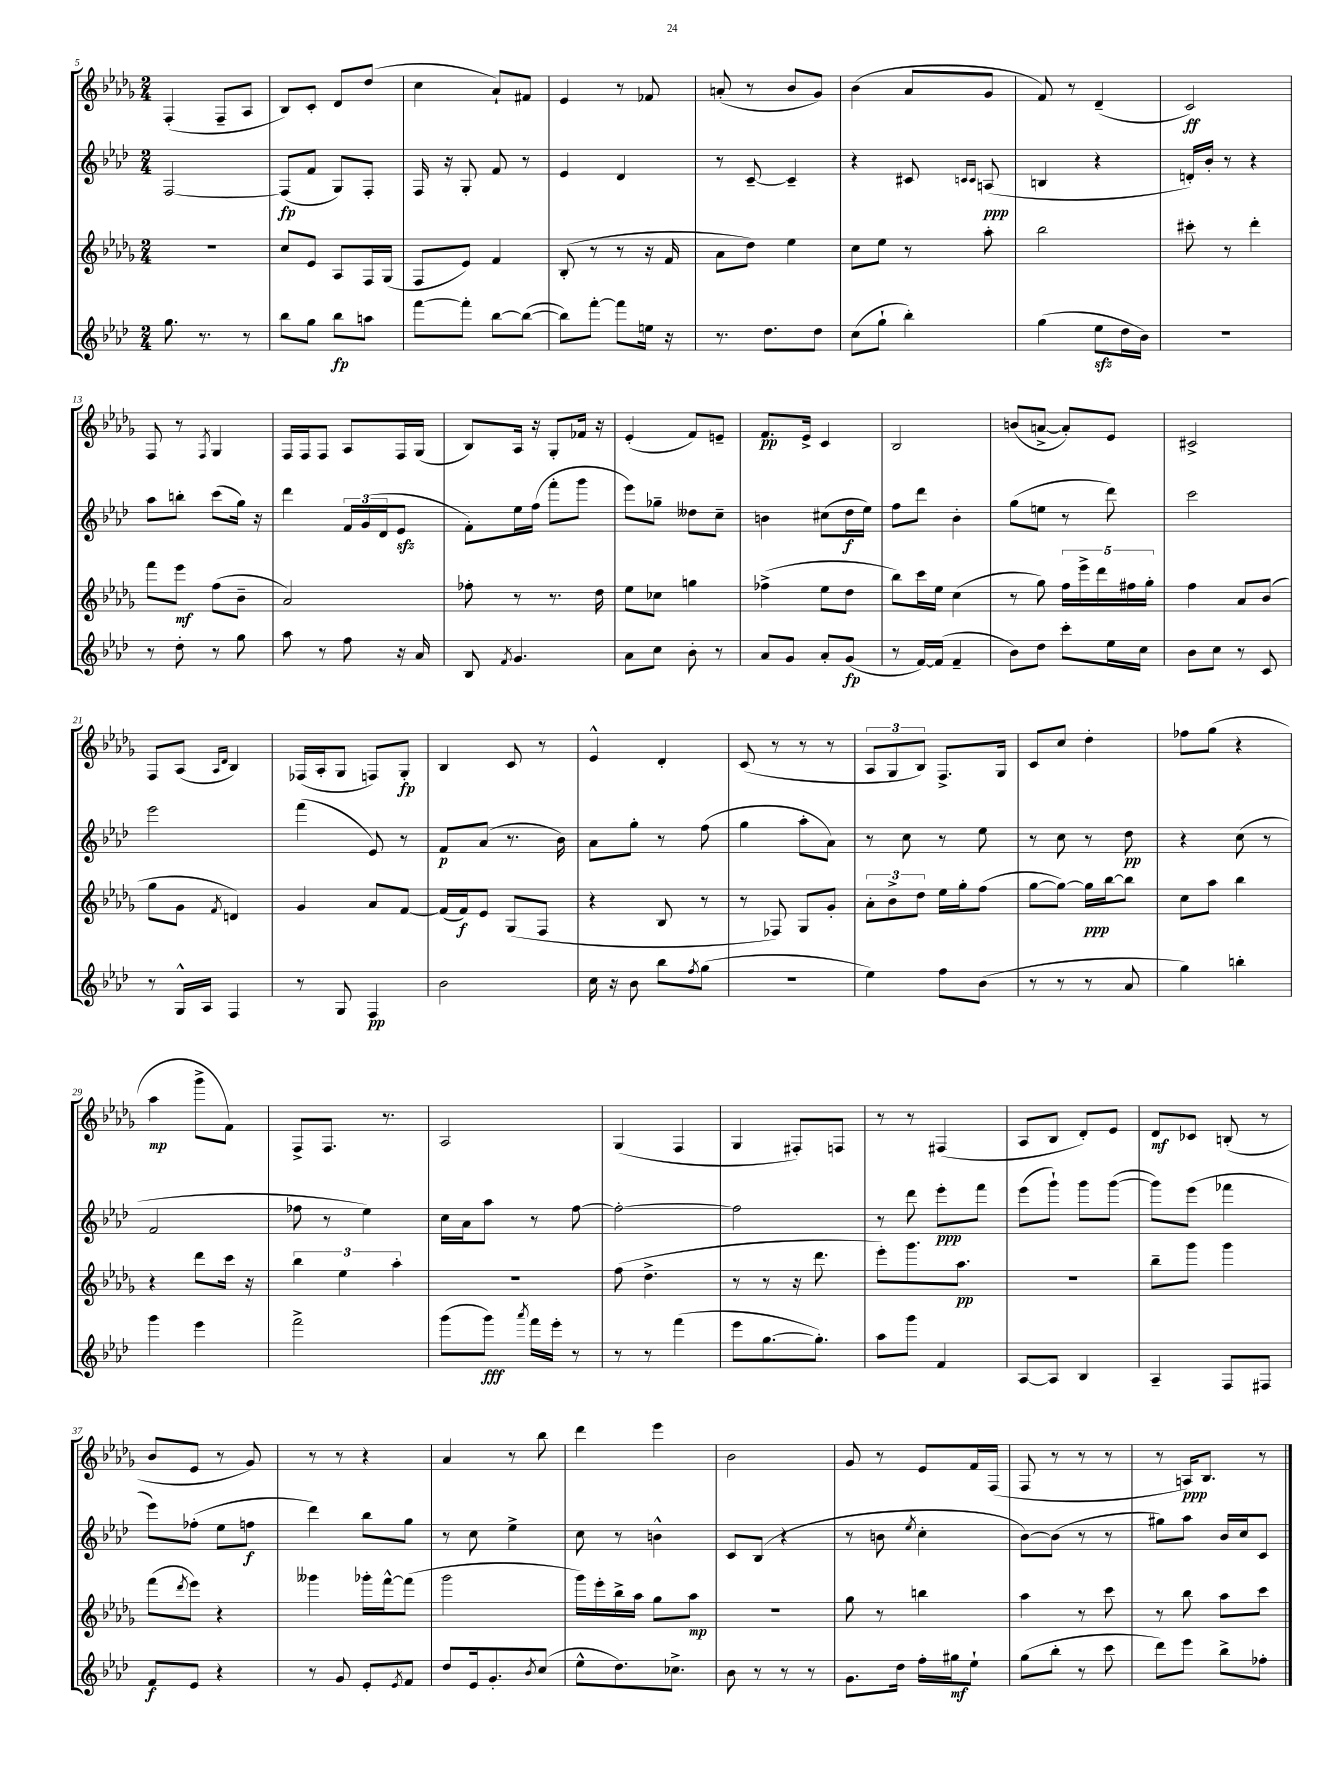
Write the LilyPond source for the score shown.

<<
\new StaffGroup <<
\new Staff = "s0" {
    \clef treble \key des \major \numericTimeSignature \time 2/4
    f4-.( f8-- aes8 |
    bes8) c'8-. des'8 des''8( |
    c''4 aes'8-!) fis'8 |
    ees'4 r8 fes'8 |
    a'8-.( r8 bes'8 ges'8) |
    bes'4( aes'8 ges'8 |
    f'8) r8 des'4--( |
    c'2\ff) |
    f8 r8 \acciaccatura { f8 } ges4 |
    f16 f16 f8 aes8 f16 ges16( |
    bes8) aes16 r16 ges8-. fes'16 r16 |
    ees'4-.( f'8) e'8-- |
    f'8.\pp ees'16-> c'4 |
    bes2 |
    b'8( a'8~-> a'8-.) ees'8 |
    cis'2-> |
    f8 aes8( \grace { aes16 des'16 } bes4) |
    fes16( aes16-. ges8 f8) ges8-.\fp |
    bes4 c'8 r8 |
    ees'4-^ des'4-. |
    c'8( r8 r8 r8 |
    \tuplet 3/2 { aes8 ges8 bes8) } f8.-> ges16 |
    c'8 c''8 des''4-. |
    fes''8 ges''8( r4 |
    aes''4\mp ges'''8-> f'8) |
    f8-> f8. r8. |
    aes2 |
    ges4( f4 |
    ges4 fis8-.) f8 |
    r8 r8 fis4( |
    aes8 bes8 des'8-.) ees'8 |
    des'8\mf ces'8 b8-.( r8 |
    bes'8 ees'8 r8 ges'8) |
    r8 r8 r4 |
    aes'4 r8 bes''8 |
    des'''4 ees'''4 |
    bes'2 |
    ges'8 r8 ees'8 f'16 f16( |
    f8 r8 r8 r8 |
    r8 a16\ppp) bes8. r8 \bar "|." |
}
\new Staff = "s1" {
    \clef treble \key aes \major \numericTimeSignature \time 2/4
    f2~ |
    f8\fp( f'8 g8) f8-. |
    f16 r16 g8-. f'8 r8 |
    ees'4 des'4 |
    r8 c'8~-- c'4-- |
    r4 cis'8 \grace { c'16 c'16 } a8\ppp( |
    b4 r4 |
    d'16-.) bes'16-. r8 r4 |
    aes''8 b''8-. c'''8( g''16) r16 |
    des'''4 \tuplet 3/2 { f'16 g'16( des'16 } ees'8\sfz |
    f'8-.) ees''16 f''16( f'''8-. g'''8 |
    ees'''8) ges''8-- deses''8 c''8-- |
    b'4 cis''8( des''16\f ees''16) |
    f''8 des'''8 bes'4-. |
    g''8( e''8 r8 des'''8) |
    c'''2 |
    ees'''2 |
    f'''4( ees'8) r8 |
    f'8\p aes'8( r8. bes'16) |
    aes'8 g''8-. r8 f''8( |
    g''4 aes''8-. aes'8) |
    r8 c''8 r8 ees''8 |
    r8 c''8 r8 des''8\pp |
    r4 c''8( r8 |
    f'2 |
    fes''8 r8 ees''4) |
    c''16 aes'16 aes''8 r8 f''8~ |
    f''2~-. |
    f''2 |
    r8 des'''8 ees'''8-.\ppp f'''8 |
    ees'''8( g'''8-!) g'''8 g'''8~( |
    g'''8) ees'''8( fes'''4 |
    ees'''8) fes''8-.( ees''8 f''8\f |
    des'''4) bes''8 g''8 |
    r8 c''8 ees''4-> |
    c''8 r8 b'4-^ |
    c'8 bes8( r4 |
    r8 b'8 \acciaccatura { ees''8 } c''4-. |
    bes'8~) bes'8( r8 r8 |
    gis''8) aes''8 bes'16 c''16 c'8 \bar "|." |
}
\new Staff = "s2" {
    \clef treble \key des \major \numericTimeSignature \time 2/4
    r2 |
    c''8 ees'8 aes8 f16 ges16( |
    f8 ees'8) f'4 |
    bes8-.( r8 r8 r16 f'16 |
    aes'8 des''8) ees''4 |
    c''8 ees''8 r8 aes''8-. |
    bes''2 |
    cis'''8-. r8 des'''4-. |
    f'''8 ees'''8\mf f''8( bes'8-- |
    aes'2) |
    fes''8-. r8 r8. des''16 |
    ees''8 ces''8 g''4 |
    fes''4->( ees''8 des''8 |
    bes''8) c'''16 ees''16 c''4( |
    r8 ges''8) \tuplet 5/4 { f''16 ees'''16-> des'''16 fis''16 ges''16-. } |
    f''4 aes'8 bes'8( |
    ges''8 ges'8 \acciaccatura { f'8 } d'4) |
    ges'4 aes'8 f'8~ |
    f'16( f'16\f) ees'8 ges8( f8 |
    r4 bes8 r8 |
    r8 fes8) ges8 ges'8-. |
    \tuplet 3/2 { aes'8-. bes'8-> des''8 } ees''16 ges''16-. f''8( |
    ges''8~ ges''8~) ges''16\ppp bes''16~ bes''8 |
    c''8 aes''8 bes''4 |
    r4 des'''8 c'''16 r16 |
    \tuplet 3/2 { bes''4 ees''4 aes''4-. } |
    R2 |
    f''8( des''4.-> |
    r8 r8 r16 des'''8. |
    ees'''8-.) ges'''8. aes''8.\pp |
    r2 |
    bes''8-- ges'''8 ges'''4 |
    f'''8( \acciaccatura { des'''8 } ees'''8) r4 |
    geses'''4 ges'''16-. f'''16~-^ f'''8( |
    ges'''2 |
    ges'''16) ees'''16-. bes''16-> aes''16 ges''8 aes''8\mp |
    r2 |
    ges''8 r8 b''4 |
    aes''4 r8 c'''8 |
    r8 bes''8 aes''8 c'''8 \bar "|." |
}
\new Staff = "s3" {
    \clef treble \key aes \major \numericTimeSignature \time 2/4
    g''8. r8. r8 |
    bes''8 g''8 bes''8\fp a''8 |
    f'''8~ f'''8-. bes''8~ bes''8~( |
    bes''8) f'''8~-. f'''8 e''16 r16 |
    r8. des''8. des''8 |
    c''8( g''8-! bes''4-.) |
    g''4( ees''8\sfz des''16 bes'16) |
    R2 |
    r8 des''8-. r8 g''8 |
    aes''8 r8 f''8 r16 aes'16 |
    bes8 \acciaccatura { f'8 } g'4. |
    aes'8 c''8 bes'8-. r8 |
    aes'8 g'8 aes'8-. g'8\fp( |
    r8 f'16~) f'16( f'4-- |
    bes'8) des''8 c'''8-. ees''16 c''16 |
    bes'8 c''8 r8 c'8 |
    r8 g16-^ aes16 f4 |
    r8 g8 f4\pp |
    bes'2 |
    c''16 r16 bes'8 bes''8 \acciaccatura { f''8 } g''8( |
    r2 |
    ees''4) f''8 bes'8( |
    r8 r8 r8 aes'8 |
    g''4) b''4-. |
    g'''4 ees'''4 |
    f'''2-> |
    g'''8( g'''8\fff) \acciaccatura { aes'''8 } f'''16 ees'''16-. r8 |
    r8 r8 f'''4( |
    ees'''8 g''8.~ g''8.-.) |
    aes''8 g'''8 f'4 |
    aes8~ aes8 bes4 |
    aes4-- f8 fis8 |
    f'8\f ees'8 r4 |
    r8 g'8 ees'8-. \acciaccatura { ees'8 } f'8 |
    des''8 ees'16 g'8.-. \acciaccatura { bes'8 } c''8( |
    ees''8-^ des''8.) ces''8.-> |
    bes'8 r8 r8 r8 |
    g'8. des''16 f''16-. gis''16\mf ees''8-! |
    g''8( bes''8-. r8 c'''8 |
    des'''8) ees'''8 bes''8-> fes''8-. \bar "|." |
}
>>
>>
\layout { \context { \Score currentBarNumber = #5 } }
